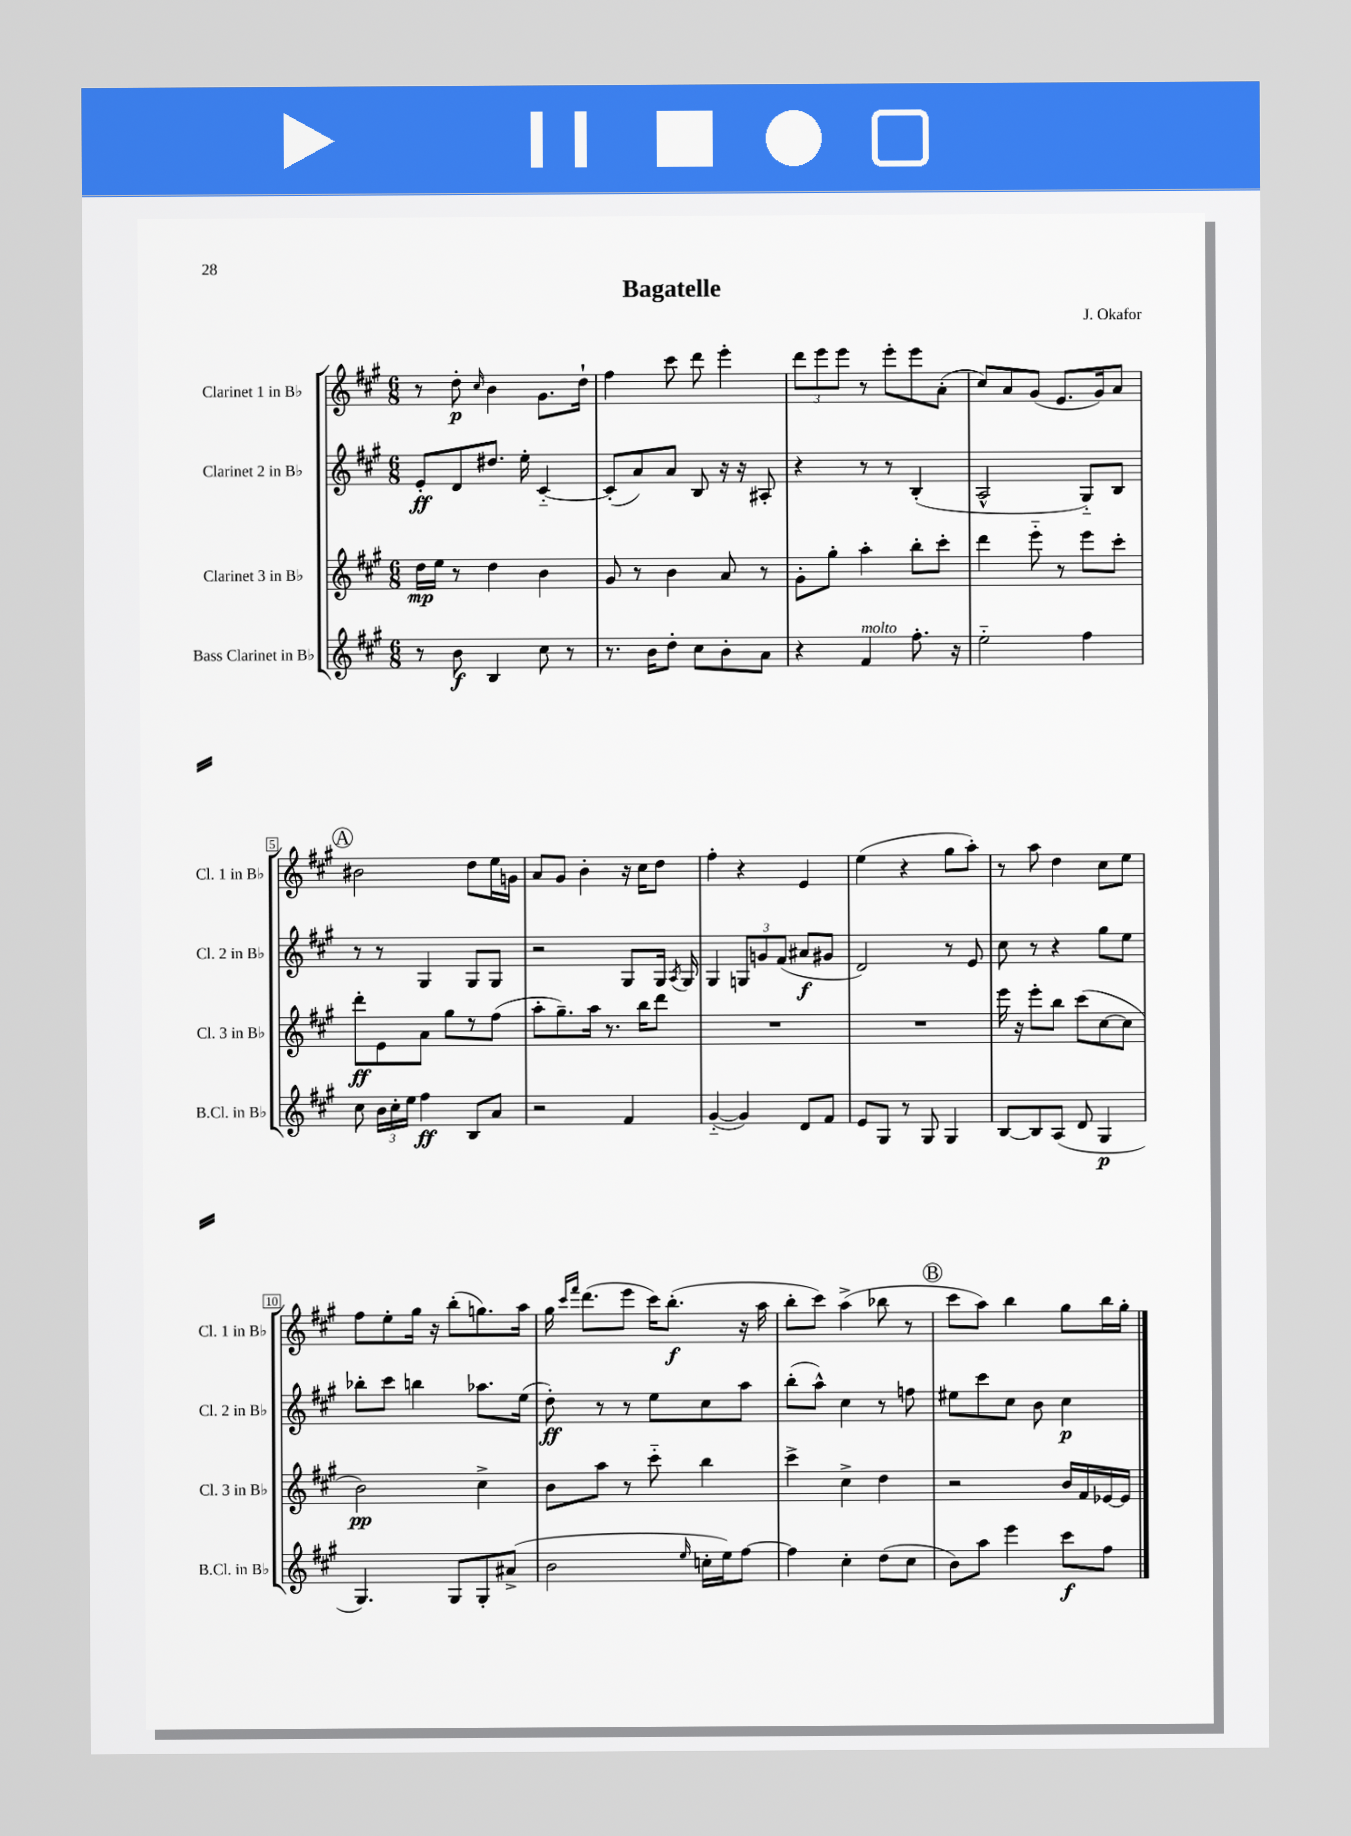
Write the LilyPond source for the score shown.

\header { title = "Bagatelle" composer = "J. Okafor" }
<<
\new StaffGroup <<
\new Staff = "s0" \with { instrumentName = "Clarinet 1 in Bb" shortInstrumentName = "Cl. 1 in Bb" } {
    \clef treble \key a \major \numericTimeSignature \time 6/8
    \autoBeamOff r8 d''8-.\p \grace { cis''16 } b'4 gis'8.[ d''16]-! |
    fis''4 cis'''8 d'''8 e'''4-. |
    \tuplet 3/2 { d'''8[ e'''8 e'''8] } r8 e'''8[-. e'''8 a'8]-.( |
    cis''8[) a'8 gis'8]( e'8.[ gis'16) a'8] |
    \mark \markup { \circle "A" } bis'2 d''8[ e''16 g'16] |
    a'8[ gis'8] b'4-. r16 cis''16[ d''8] |
    fis''4-. r4 e'4 |
    e''4( r4 gis''8[ a''8]-.) |
    r8 a''8 d''4 cis''8[ e''8] |
    fis''8[ e''8-. gis''16] r16 b''8[-.( g''8.) a''16] |
    gis''16 \grace { cis'''16[ fis'''16] } d'''8.[( e'''8] cis'''16[) b''8.]-.\f( r16 a''16 |
    b''8[-. cis'''8]) a''4->( bes''8 r8 |
    \mark \markup { \circle "B" } cis'''8[ a''8]) b''4 gis''8[ b''16 gis''16]-. \bar "|." |
}
\new Staff = "s1" \with { instrumentName = "Clarinet 2 in Bb" shortInstrumentName = "Cl. 2 in Bb" } {
    \clef treble \key a \major \numericTimeSignature \time 6/8
    \autoBeamOff e'8[-.\ff d'8 dis''8.] e''16-. cis'4~-_ |
    cis'8[-.( a'8) a'8] b8 r16 r16 ais8-. |
    r4 r8 r8 b4-.( |
    a2-^ gis8[-_) b8] |
    \mark \markup { \circle "A" } r8 r8 gis4 gis8[ gis8] |
    r2 gis8[ gis16] \acciaccatura { a8 } gis16 |
    gis4 \tuplet 3/2 { g8[ g'8 fis'8]( } ais'8[\f gis'8] |
    d'2) r8 e'8 |
    cis''8 r8 r4 gis''8[ e''8] |
    bes''8[-. cis'''8] b''4 aes''8.[ e''16]( |
    d''8-.\ff) r8 r8 e''8[ cis''8 a''8] |
    b''8[-.( a''8]-^) cis''4 r8 f''8 |
    \mark \markup { \circle "B" } eis''8[ cis'''8 cis''8] b'8 cis''4\p \bar "|." |
}
\new Staff = "s2" \with { instrumentName = "Clarinet 3 in Bb" shortInstrumentName = "Cl. 3 in Bb" } {
    \clef treble \key a \major \numericTimeSignature \time 6/8
    \autoBeamOff d''16[\mp e''16] r8 d''4 b'4 |
    gis'8 r8 b'4 a'8 r8 |
    gis'8[-. gis''8]-. a''4-. b''8[-. cis'''8]-. |
    d'''4 e'''8-_ r8 e'''8[ cis'''8]-. |
    \mark \markup { \circle "A" } d'''8[-.\ff e'8 a'8] gis''8[ r8 fis''8]( |
    a''8[-. gis''8.--) a''16] r8. b''16[ d'''8] |
    R2. |
    R2. |
    e'''16 r16 e'''8[-. b''8] cis'''8[( cis''8~ cis''8] |
    b'2\pp) cis''4-> |
    b'8[ a''8] r8 cis'''8-_ b''4 |
    cis'''4-> cis''4-> d''4 |
    \mark \markup { \circle "B" } r2 b'16[ fis'16 ees'16~ ees'16] \bar "|." |
}
\new Staff = "s3" \with { instrumentName = "Bass Clarinet in Bb" shortInstrumentName = "B.Cl. in Bb" } {
    \clef treble \key a \major \numericTimeSignature \time 6/8
    \autoBeamOff r8 b'8\f b4 cis''8 r8 |
    r8. b'16[ d''8]-. cis''8[ b'8-. a'8] |
    r4 fis'4^\markup { \italic "molto" } fis''8.-. r16 |
    e''2-_ fis''4 |
    \mark \markup { \circle "A" } cis''8 \tuplet 3/2 { b'16[ cis''16-. e''16] } fis''4\ff b8[ a'8] |
    r2 fis'4 |
    gis'4~-_( gis'4) d'8[ fis'8] |
    e'8[ gis8] r8 gis8 gis4 |
    b8[~ b8 a8]( d'8 gis4\p |
    gis4.) gis8[ gis8-. ais'8]->( |
    b'2 \grace { e''16 } c''16[-. e''16) fis''8]~ |
    fis''4 cis''4-. d''8[( cis''8] |
    \mark \markup { \circle "B" } b'8[) a''8] e'''4 cis'''8[\f fis''8] \bar "|." |
}
>>
>>
\layout { \context { \Score \override BarNumber.stencil = #(make-stencil-boxer 0.1 0.3 ly:text-interface::print) } }
